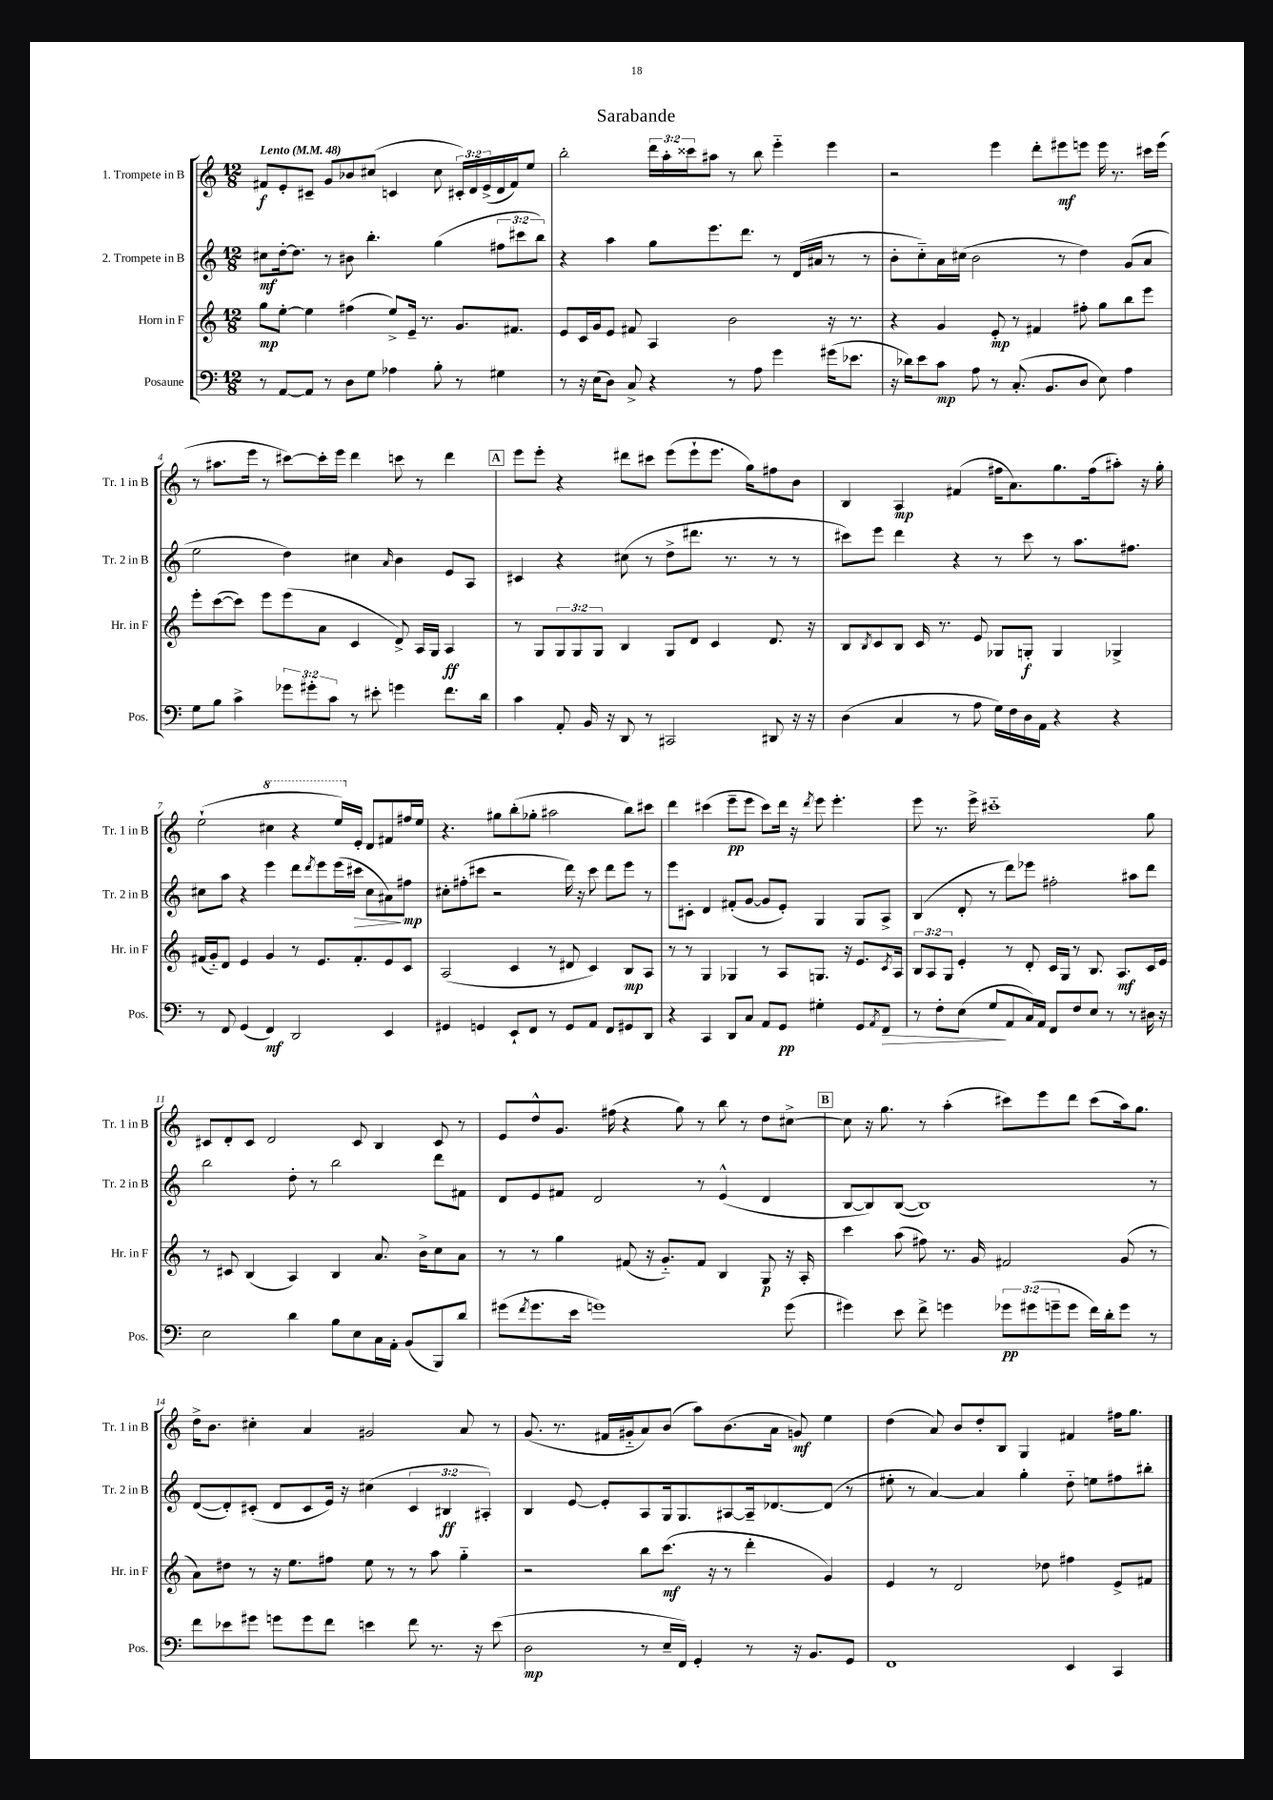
\header { title = "Sarabande" }
<<
\new StaffGroup <<
\new Staff = "s0" \with { instrumentName = "1. Trompete in B" shortInstrumentName = "Tr. 1 in B" } {
    \clef treble \key c \major \numericTimeSignature \time 12/8 \override Staff.TupletNumber.text = #tuplet-number::calc-fraction-text \tempo "Lento" 4 = 48
    fis'8\f e'8-. cis'8-- g'8 bes'8 cis''8( c'4 cis''8 \tuplet 3/2 { cis'16-.) d'16 e'16->( } d'16 fis'16) e''8 |
    b''2-. \tuplet 3/2 { d'''16 a''16-. cisis'''16 } ais''8 r8 b''8 e'''4-_ e'''4 |
    r2 e'''4 d'''8-. eis'''8\mf e'''8 e'''16 r8. cis'''16 e'''16( |
    r8 ais''8. e'''16 r8 cis'''8~) cis'''16-. e'''16 d'''4 c'''8 r8 d'''4 |
    \mark \markup { \box "A" } e'''8 e'''8-. r4 dis'''8 cis'''8 e'''8( e'''8-! e'''8. g''16) fis''8 b'8 |
    b4 a4\mp fis'4( fis''16 a'8.) g''8. fis''16( ais''8-.) r16 g''16-. |
    e''2-!( \ottava #1 cis'''4 r4 e'''16) \ottava #0 e'16-. d'8 fis'8 fis''16 e''16 |
    r4. gis''8 b''8-.( ges''8-. ais''2 b''8) cis'''8 |
    d'''4 cis'''4( e'''8--\pp e'''8 cis'''8) d'''16 r16 \acciaccatura { d'''8 } e'''8 e'''4.-. |
    e'''8 r8. e'''16-> cis'''1-_ g''8 |
    cis'8 d'8-. cis'8 d'2 cis'8 b4 cis'8 r8 |
    e'8 d''8-^ g'8. fis''16( r4 g''8) r8 b''8 r8 d''8 cis''8~-> |
    \mark \markup { \box "B" } cis''8 r16 g''8. r8 a''4-.( cis'''8) e'''8 d'''8 cis'''8( a''16) g''8. |
    d''16-> b'8. cis''4-. a'4 gis'2 a'8 r8 |
    g'8.( r8. fis'16 gis'16-_ a'8) b'8( a''8) b'8.( a'16 g'8\mf) e''4 |
    d''4( a'8) b'8 d''8-. b8 g4 fis'4 fis''16 g''8. \bar "|." |
}
\new Staff = "s1" \with { instrumentName = "2. Trompete in B" shortInstrumentName = "Tr. 2 in B" } {
    \clef treble \key c \major \numericTimeSignature \time 12/8 \override Staff.TupletNumber.text = #tuplet-number::calc-fraction-text
    cis''8\mf d''16~-. d''8. r8 bis'8 b''4.-. g''4( \tuplet 3/2 { fis''8 cis'''8 b''8) } |
    r4 a''4 g''8 e'''8. d'''8. r8 d'16( ais'16 r8 r8 |
    b'8-. c''8-_) a'16 cis''16( b'2 r8 d''4) g'8( a'8 |
    e''2 d''4) cis''4 \grace { a'16 } b'4 e'8 a8 |
    \mark \markup { \box "A" } cis'4 r4 cis''8( r8 d''8-> dis'''8. r8. r8 r8 |
    cis'''8) e'''8 d'''4 r4 r8 cis'''8 r8 a''8. fis''8. |
    cis''8 a''8 r4 e'''4 d'''8 \acciaccatura { d'''8 } e'''8 e'''16( cis'''16\> cis''8 ais'8\!) fis''8\mp |
    cis''8-. fis''8-.( cis'''8 r2 d'''16) r16 cis'''8 d'''8 e'''8 r8 |
    e'''8 cis'8-. d'4 fis'8-.( g'8~ g'8 e'8-.) g4 g8 a8-> |
    b4( d'8-. r8 d'''8) ees'''8 fis''2-. ais''8 d'''8 |
    b''2 d''8-. r8 b''2 d'''8 fis'8 |
    d'8 e'8 fis'8 d'2 r8 e'4-^( d'4 |
    \mark \markup { \box "B" } b8~ b8) b8~( b1) r8 |
    d'8~( d'8-.) cis'8-.( d'8 cis'8 e'16) r16 cis''4( \tuplet 3/2 { cis'4 bis4\ff ais4-.) } |
    b4 e'8~ e'8-. a8 g16 g8. ais8~ ais16-- des'8.~ des'8( r8 |
    eis''8-. r8 a'4~) a'4 g''4-. d''8-_ e''8 fis''8 bis''8-. \bar "|." |
}
\new Staff = "s2" \with { instrumentName = "Horn in F" shortInstrumentName = "Hr. in F" } {
    \clef treble \key c \major \numericTimeSignature \time 12/8 \override Staff.TupletNumber.text = #tuplet-number::calc-fraction-text
    g''8\mp e''8~-. e''4 fis''4( e''8->) e'16-- r8. g'8. fis'8. |
    e'8 c'16 g'16 e'8 fis'8 a4 b'2 r16 r8. |
    r4 g'4 e'8-.\mp r8 fis'4 fis''8-. g''8 b''8 e'''8 |
    e'''8-. c'''8~( c'''8) e'''8 e'''8( a'8 c'4 d'8->) a16 g16 a4\ff |
    \mark \markup { \box "A" } r8 g8 \tuplet 3/2 { g8 g8 g8 } b4 g8 d'8 c'4 d'8. r16 |
    b8 \acciaccatura { b8 } c'8 b8 c'16 r8. e'8 ges8 g8-.\f g4 ges4-> |
    fis'16( g'16-_) d'8 e'4 g'4 r8 e'8. fis'8.-. e'8 c'8 |
    a2( c'4 r8 dis'8 c'4) b8\mp a8 |
    r8 r8 g4 ges4 r8 a8 g8. r16 e'8. \acciaccatura { c'8 } a16 |
    \tuplet 3/2 { b8 a8 g8 } e'4-. r8 d'8-. c'16 g16 r8 b8. a8.\mf c'16 e'16 |
    r8 cis'8 b4( a4) b4 a'8. b'16-> c''8 a'8 |
    r8 r8 g''4 fis'8( r16 g'8.-_) fis'8 b4 g8\p r16 a16-. |
    \mark \markup { \box "B" } c'''4 a''8( fis''8) r8. g'16 fis'2 g'8( r8 |
    a'8) dis''8 r8 r16 e''8. fis''8 e''8 r8 r8 a''8 g''4-_ |
    r2 b''8 c'''8.\mf( r16 r8 d'''4-. g'4) |
    e'4 r8 d'2 des''8 fis''4 e'8-> fis'8 \bar "|." |
}
\new Staff = "s3" \with { instrumentName = "Posaune" shortInstrumentName = "Pos." } {
    \clef bass \key c \major \numericTimeSignature \time 12/8 \override Staff.TupletNumber.text = #tuplet-number::calc-fraction-text
    r8 a,8~ a,8 r8 d8 g8 aes4 b8-. r8 gis4 |
    r8 r16 e16( d8) c8-> r4 r8 a8 g'4 gis'16( ees'8. |
    r16 des'16) e'8 c'8\mp a8 r8 c8.-.( b,8. d8 e8) a4 |
    g8 b8 c'4-> \tuplet 3/2 { ges'8 gis'8-. c'8 } r8 eis'8-. g'4 f'8. d'16 |
    \mark \markup { \box "A" } c'4 a,8-. b,16 r16 d,8 r8 cis,2 dis,8 r16 r16 |
    d4( c4 r8 a8 g16) f16 d16 a,16 r4 r4 |
    r8 f,8 g,4( f,4\mf) d,2 e,4 |
    gis,4 g,4 e,8-! f,8 r8 g,8 a,8 f,8 gis,8 d,8 |
    r4 c,4 d,8 c8 a,8 g,8\pp gis4-. g,8 \acciaccatura { a,8 } f,8\> |
    r8 f8-. e8( g8\! a,8 c16) a,16 f,8 f8 e8 r8 r8 dis16 r16 |
    e2 d'4 b8 e8 c16 a,16-. b,8( b,,8) d'8 |
    gis'8( \acciaccatura { f'8 } gis'8. e'16 g'1) g'8( |
    \mark \markup { \box "B" } gis'4) e'8 f'8-> g'4 \tuplet 3/2 { ges'8\pp gis'8( g'8-- } g'8 f'16) d'16-. g'8 r8 |
    f'8 ees'8 gis'8 g'8 g'8 f'8 e'4 f'8 r8. r16 e'8( |
    d2\mp r8 e16-- f,16) g,4-. r8 r16 b,8. g,8 |
    f,1 e,4 c,4 \bar "|." |
}
>>
>>
